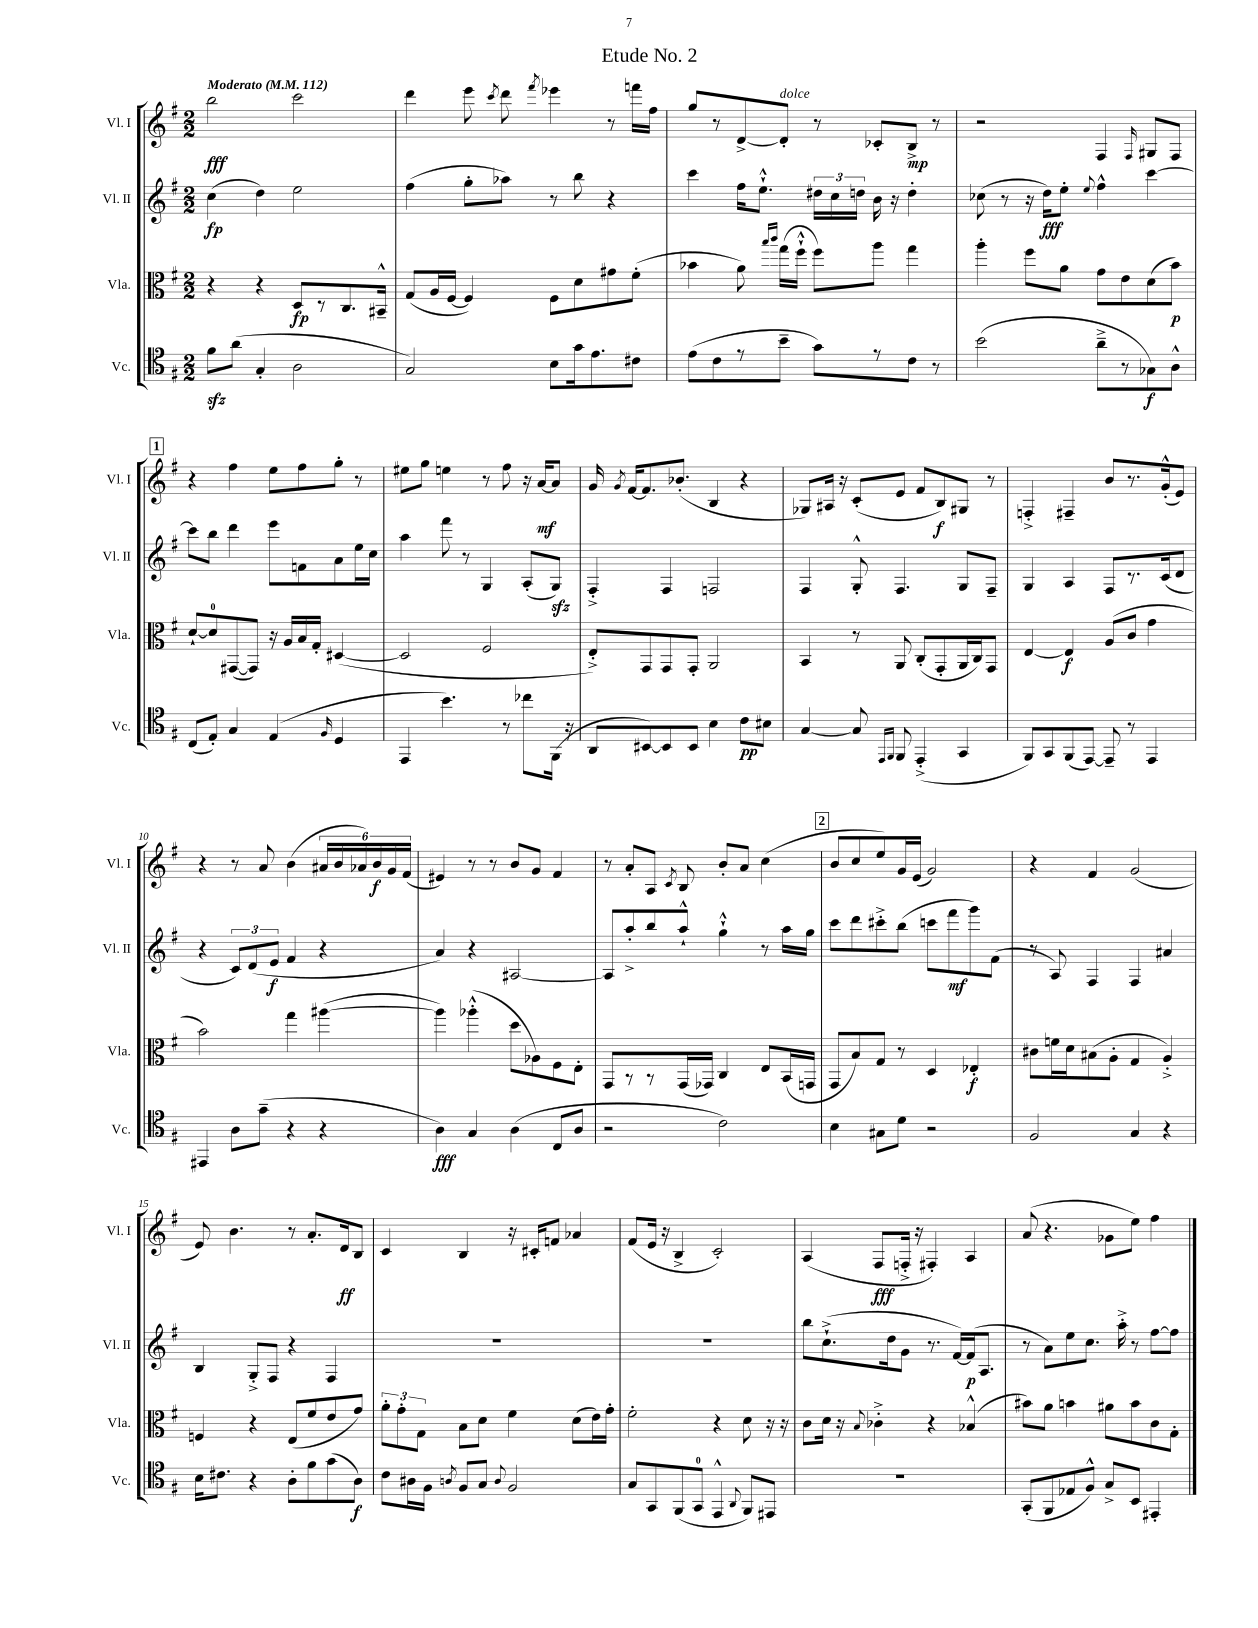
\header { title = "Etude No. 2" }
<<
\new StaffGroup <<
\new Staff = "s0" \with { instrumentName = "Vl. I" shortInstrumentName = "Vl. I" } {
    \clef treble \key g \major \numericTimeSignature \time 2/2 \tempo "Moderato" 4 = 112
    \autoBeamOff b''2\fff c'''2 |
    d'''4 e'''8 \acciaccatura { c'''8 } d'''8 \acciaccatura { fis'''8 } ees'''4 r8 f'''16[ fis''16] |
    g''8[ r8 d'8~-> d'8]-.^\markup { \italic "dolce" } r8 ces'8[-. b8]->\mp r8 |
    r2 fis4 \grace { fis16 } gis8[ fis8] |
    \mark \markup { \box "1" } r4 fis''4 e''8[ fis''8 g''8]-. r8 |
    eis''8[ g''8] e''4 r8 fis''8 r16 a'16[~\mf a'8] |
    g'16 \acciaccatura { g'8 } fis'16[~ fis'8. bes'8.]-.( b4 r4 |
    ges8[) ais16] r16 c'8[-.( e'8] fis'8[ b8\f) gis8] r8 |
    f4-.-> fis4-- b'8[ r8. g'16-.-^( e'8]) |
    r4 r8 a'8 b'4( \tuplet 6/4 { ais'16[ b'16 aes'16) b'16\f g'16 fis'16]( } |
    eis'4) r8 r8 b'8[ g'8] fis'4 |
    r8 a'8[-. a8] \acciaccatura { c'8 } b8 b'8[-. a'8] c''4( |
    \mark \markup { \box "2" } b'8[ c''8 e''8) g'16 e'16]( g'2) |
    r4 fis'4 g'2( |
    e'8) b'4. r8 a'8.[-. d'16\ff b8] |
    c'4 b4 r16 cis'16[-. f'8] aes'4 |
    fis'8[( e'16] r16 b4-> c'2-.) |
    a4( fis8[\fff f16]-.-> r16 fis4-.) a4 |
    a'8( r4. ges'8[ e''8]) fis''4 \bar "|." |
}
\new Staff = "s1" \with { instrumentName = "Vl. II" shortInstrumentName = "Vl. II" } {
    \clef treble \key g \major \numericTimeSignature \time 2/2
    \autoBeamOff c''4\fp( d''4) e''2 |
    fis''4( g''8[-. aes''8]) r8 b''8 r4 |
    c'''4 fis''16[ e''8.]-!-^ \tuplet 3/2 { dis''16[ c''16 d''16] } b'16 r16 d''4-. |
    ces''8( r8 r16 d''16[\fff) e''8]-. \appoggiatura { e''8 } fis''4-^ c'''4~ |
    \mark \markup { \box "1" } c'''8[ b''8] d'''4 e'''8[ f'8 a'8 e''16 c''16] |
    a''4 fis'''8 r8 g4 a8[-.( g8]\sfz) |
    fis4-.-> fis4 f2 |
    fis4 g8-.-^ fis4. g8[ fis8]-- |
    g4 a4 fis8[ r8. c'16( d'8] |
    r4 \tuplet 3/2 { c'8[) d'8( e'8]\f } fis'4 r4 |
    a'4) r4 ais2~ |
    ais8[ a''8-.-> b''8 a''8]-!-^ g''4-!-^ r8 a''16[ g''16] |
    \mark \markup { \box "2" } c'''8[ d'''8 cis'''8-.-> b''8]( c'''8[ fis'''8\mf g'''8) fis'8]( |
    r8 a8) fis4 fis4 ais'4 |
    b4 g8[-.-> fis8] r4 fis4 |
    R1 |
    R1 |
    b''8[ c''8.-!->( d''16 g'8] r8. fis'16[~) fis'16\p( a8.] |
    r8 a'8[) e''8 c''8.] a''16-.-> r8 fis''8[~ fis''8] \bar "|." |
}
\new Staff = "s2" \with { instrumentName = "Vla." shortInstrumentName = "Vla." } {
    \clef alto \key g \major \numericTimeSignature \time 2/2
    \autoBeamOff r4 r4 d8[\fp r8 c8. bis,16]---^ |
    g8[( a16 fis16]~ fis4) fis8[ d'8 gis'8 fis'8]-.( |
    bes'4 a'8) \grace { b''16[ c'''16] } g''16[( fis''16]-!-^ fis''8[) a''8] g''4 |
    a''4-. fis''8[ a'8] g'8[ e'8 d'8( b'8]\p) |
    \mark \markup { \box "1" } d'8[~-! d'8-0 gis,8~( gis,8]) r16 a16[ b16 g16]-. dis4~( |
    dis2 fis2 |
    e8[-.->) g,8 g,8 g,8]-. a,2 |
    b,4 r8 a,8 c8[-.( g,8-. a,16 c16) g,8] |
    e4~ e4\f a8[( c'8] g'4 |
    b'2) g''4 ais''4~( |
    ais''4) aes''4-.-^( d''8[ aes8) fis8 e8]-. |
    g,8[ r8 r8 g,16( ges,16]) c4 e8[ b,16( g,16] |
    \mark \markup { \box "2" } g,8[ b8) g8] r8 d4 ees4-.\f |
    cis'8[ f'16 d'16 bis8( a8]-. g4 a4-.->) |
    f4 r4 e8[( fis'8 e'8 g'8]) |
    \tuplet 3/2 { a'8[-. g'8-. g8] } b8[ d'8] fis'4 d'8[( e'16) g'16]-. |
    fis'2-. r4 d'8 r16 r16 |
    c'8[ d'16] r16 \appoggiatura { b8 } ces'4-.-> r4 bes4-^( |
    bis'8[) a'8] b'4 ais'8[ b'8 c'8 g8]-. \bar "|." |
}
\new Staff = "s3" \with { instrumentName = "Vc." shortInstrumentName = "Vc." } {
    \clef tenor \key g \major \numericTimeSignature \time 2/2
    \autoBeamOff fis'8[\sfz a'8]( g4-. a2 |
    g2) b8[ g'16 e'8. cis'8] |
    e'8[( c'8 r8 b'8]-- g'8[) r8 c'8] r8 |
    b'2( a'8[---> r8 ges8\f) a8]-^ |
    \mark \markup { \box "1" } c8[( e8]-.) g4 e4( \grace { fis16 } d4 |
    e,4 b'4.) r8 ces''8[ fis,16]( r16 |
    a,8[ bis,8~) bis,8 bis,8] b4 c'8[\pp bis8] |
    g4~ g8 \grace { e,16[ fis,16] } fis,8 e,4-.->( g,4 |
    fis,8[) g,8 fis,8( e,8]~) e,8-- r8 e,4 |
    eis,4 a8[ g'8]--( r4 r4 |
    a4\fff) g4 a4( c8[ a8] |
    r2 c'2) |
    \mark \markup { \box "2" } b4 gis8[ d'8] r2 |
    fis2 g4 r4 |
    b16[ cis'8.] r4 a8[-. fis'8 g'8( a8]\f) |
    c'8[ ais16 fis16] \acciaccatura { a8 } fis8[ g8] \appoggiatura { a8 } fis2 |
    g8[ g,8 fis,8( g,8]-0 e,4-^ \appoggiatura { a,8 } fis,8[) eis,8] |
    R1 |
    g,8[-.( fis,8 ees8 fis8]-^) g8[-> b,8] eis,4-. \bar "|." |
}
>>
>>
